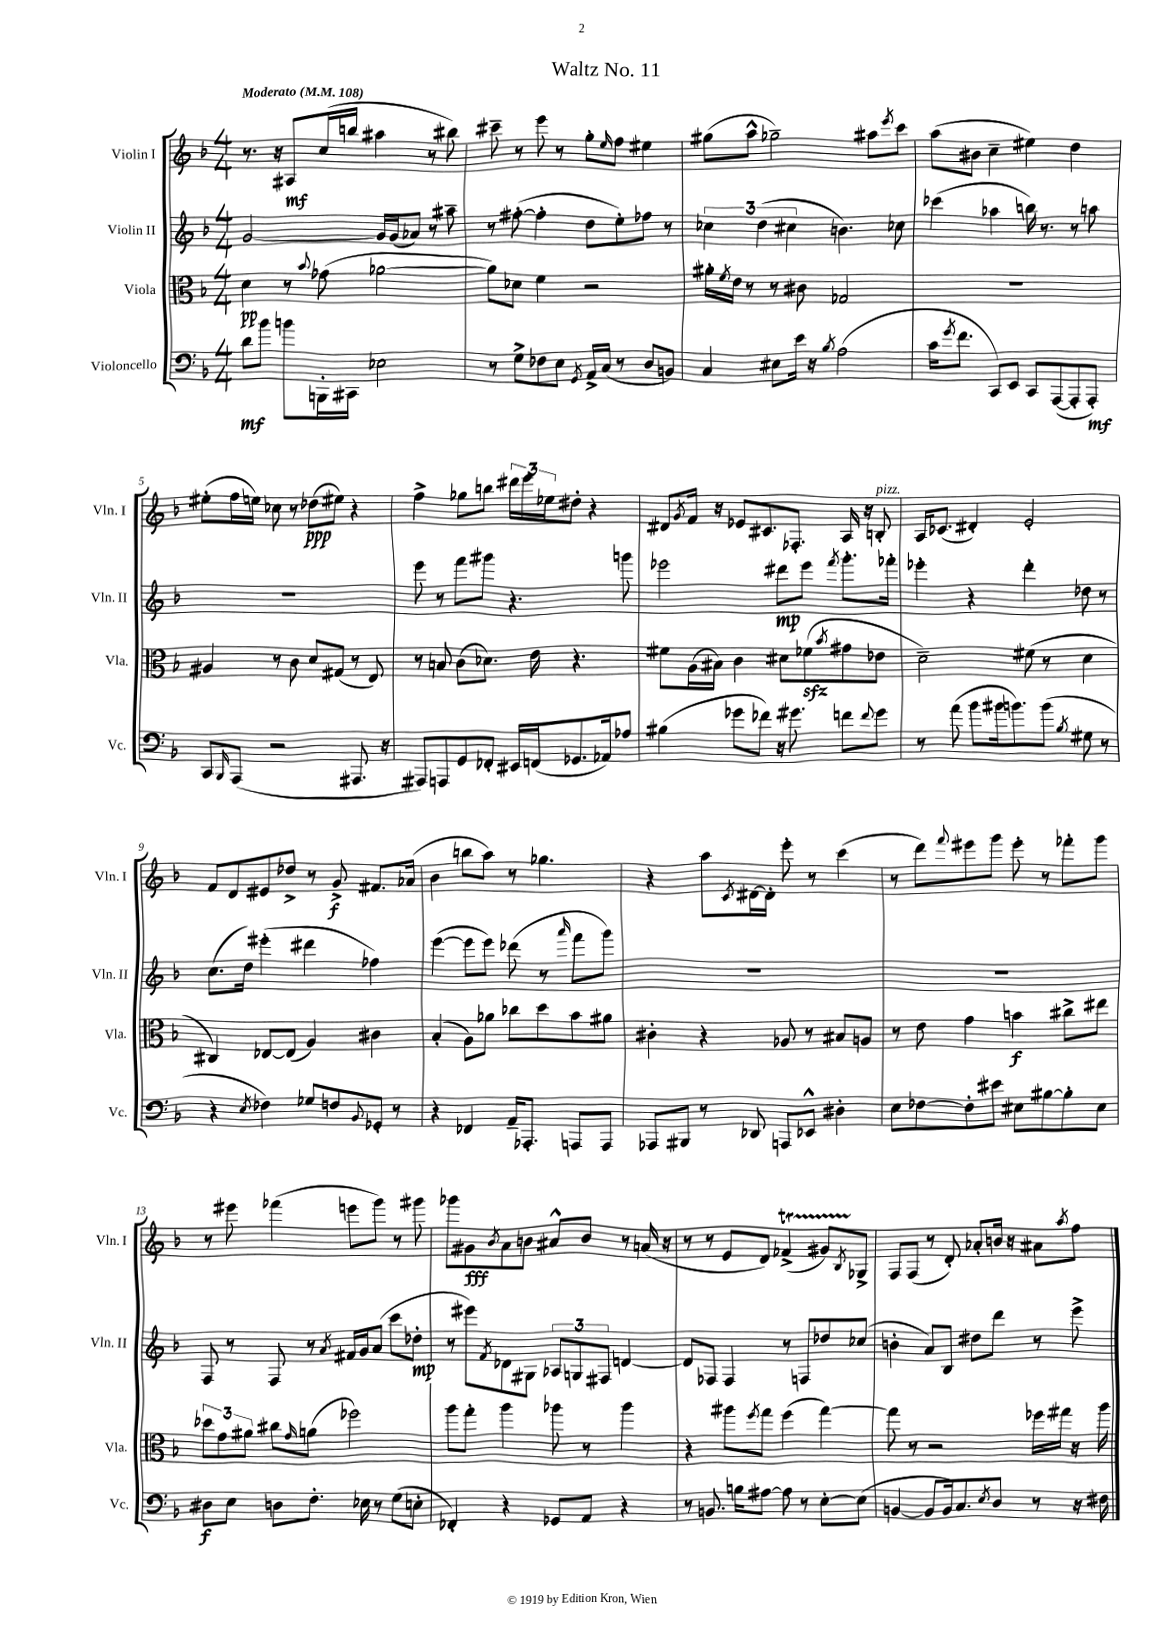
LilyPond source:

\header { title = "Waltz No. 11" }
<<
\new StaffGroup <<
\new Staff = "s0" \with { instrumentName = "Violin I" shortInstrumentName = "Vln. I" } {
    \clef treble \key f \major \numericTimeSignature \time 4/4 \tempo "Moderato" 4 = 108
    r8. r16 ais8\mf c''16( b''16 ais''4 r8 bis''8) |
    cis'''8-- r8 e'''8 r8 g''8-. \grace { e''16 } f''8 eis''4 |
    gis''8( a''8-^ ges''2--) ais''8 \acciaccatura { e'''8 } c'''8 |
    a''8( bis'8 c''4-- eis''4) d''4 |
    eis''8-.( f''16 e''16) ces''8 r8 des''8\ppp( eis''8) r4 |
    f''4-> ges''8 b''8 \tuplet 3/2 { dis'''16 e'''16 ees''16 } dis''8-. r4 |
    dis'8 \acciaccatura { g'8 } f'16 r16 ees'8 cis'8. fes8.-. a16 r16 b8-.^\markup { \italic "pizz." } |
    a16 ces'8.( dis'4-.) e'2-. |
    f'8 d'8 eis'8 des''8-> r8 g'8->\f fis'8. aes'16( |
    bes'4 b''8 a''8) r8 ges''4. |
    r4 a''8 \acciaccatura { c'8 } dis'16~ dis'16-. e'''8-. r8 c'''4( |
    r8 d'''8) \appoggiatura { f'''8 } eis'''8 g'''8 eis'''8-. r8 fes'''8-. g'''8 |
    r8 eis'''8 fes'''4( e'''8 g'''8) r8 gis'''8 |
    ges'''8 gis'8\fff \acciaccatura { bes'8 } a'8 b'8 ais'8-^ b'8 r8 a'16( r16 |
    r8 r8 e'8 d'8) fes'4->\startTrillSpan( gis'8) \acciaccatura { bes8 } ges8->\stopTrillSpan |
    f8 f8( r8 d'8-.) aes'8-. b'16 r16 ais'8 \acciaccatura { a''8 } f''8 \bar "|." |
}
\new Staff = "s1" \with { instrumentName = "Violin II" shortInstrumentName = "Vln. II" } {
    \clef treble \key f \major \numericTimeSignature \time 4/4
    g'2~ g'16 g'16( aes'8) r8 ais''8-- |
    r8 fis''8~-.( fis''4-. d''8 e''8-.) fes''8 r8 |
    \tuplet 3/2 { ces''4 d''4( cis''4 } b'4.) ces''8 |
    ces'''4( aes''4 b''16) r8. r8 a''8 |
    R1 |
    e'''8 r8 f'''8 gis'''8 r4. g'''8 |
    ees'''2 dis'''8\mp ees'''8 \acciaccatura { f'''8 } g'''8.-. fes'''16-. |
    ees'''4-. r4 d'''4-. des''8 r8 |
    c''8.( d''16) eis'''4-.( dis'''4 fes''4) |
    e'''4~( e'''8 e'''8) des'''8( r8 \grace { a'''16 } f'''8 g'''8) |
    R1 |
    R1 |
    f8 r8 f8 r8 \acciaccatura { a'8 } fis'16 g'16 a'8( c'''8 des''8-.\mp |
    r8 eis'''8) \acciaccatura { f'8 } des'8 gis8 \tuplet 3/2 { aes8 g8 fis8 } d'4~ |
    d'8 fes8 fes4 r8 f8 des''8 ces''8( |
    b'4-. a'8) bes8 dis''8 d'''8 r8 e'''8-> \bar "|." |
}
\new Staff = "s2" \with { instrumentName = "Viola" shortInstrumentName = "Vla." } {
    \clef alto \key f \major \numericTimeSignature \time 4/4
    d'4\pp r8 \appoggiatura { bes'8 } ges'8( aes'2~ |
    aes'8) des'8 f'4 r2 |
    ais'16-. \acciaccatura { f'8 } e'16 r8 r8 cis'8 ges2 |
    R1 |
    ais4 r8 c'8 d'8 gis8( r8 e8) |
    r8 b8 c'8( des'8.) e'16 r4. |
    fis'8 a16( bis16) c'4 dis'8 fes'8\sfz( \acciaccatura { bes'8 } gis'8 ees'8 |
    d'2--) fis'8( r8 d'4 |
    cis4) ees8~ ees8( a4) cis'4 |
    bes4-.( a8) aes'8 ces''8 d''8 bes'8 ais'8 |
    cis'4-. r4 aes8 r8 bis8 a8 |
    r8 e'8 g'4 b'4\f cis''8-> eis''8 |
    \tuplet 3/2 { des''8 g'8 ais'8 } cis''8 \grace { g'16 } a'8( fes''2) |
    a''8 g''8-. a''4 aes''8 r8 aes''4 |
    r4 ais''8 \acciaccatura { f''8 } g''8 f''4( g''4~) |
    g''8 r8 r2 fes''16 gis''16 r16 a''16 \bar "|." |
}
\new Staff = "s3" \with { instrumentName = "Violoncello" shortInstrumentName = "Vc." } {
    \clef bass \key f \major \numericTimeSignature \time 4/4
    d'8\mf bes'8 b'8 b,,16-. cis,16 ees2 |
    r8 g8-> fes8 e8 \acciaccatura { g,8 } a,16-> c16( r8 d8 b,8) |
    c4 eis8 e'16 r16 \acciaccatura { bes8 } a2( |
    c'16 \acciaccatura { g'8 } f'8. c,8) e,8 c,8 a,,8~( a,,8-. a,,8-.\mf) |
    c,8 \grace { bes,,16 } a,,8( r2 ais,,8. r16 |
    ais,,8) a,,8 g,8 fes,8-. eis,16 f,16( ges,8. aes,16) aes8 |
    bis4( ges'8 fes'8) r16 gis'8. f'8 \appoggiatura { f'8 } gis'8 |
    r8 a'8( bes'8 bis'16 b'8.) b'8( \acciaccatura { bes8 } gis8 r8 |
    r4 \acciaccatura { e8 } fes4) ges8 f8 \appoggiatura { bes,8 } ges,8-. r8 |
    r4 fes,4 a,16-- aes,,8.-. a,,8 a,,8 |
    aes,,8 bis,,8 r8 des,8 a,,8 ees,8-^ dis4-. |
    e8 fes8~ fes8-. eis'8 eis8 bis8~ bis8-. eis8 |
    dis8\f e8 d8 f8.-. ees16 r8 g8( e8-. |
    fes,4-.) r4 ges,8 a,8 r4 |
    r8 b,8. b16 ais8~ ais8 r8 e8~-. e8( |
    b,4~ b,8 b,16) c8. \acciaccatura { e8 } d8 r8 r16 fis16 \bar "|." |
}
>>
>>
